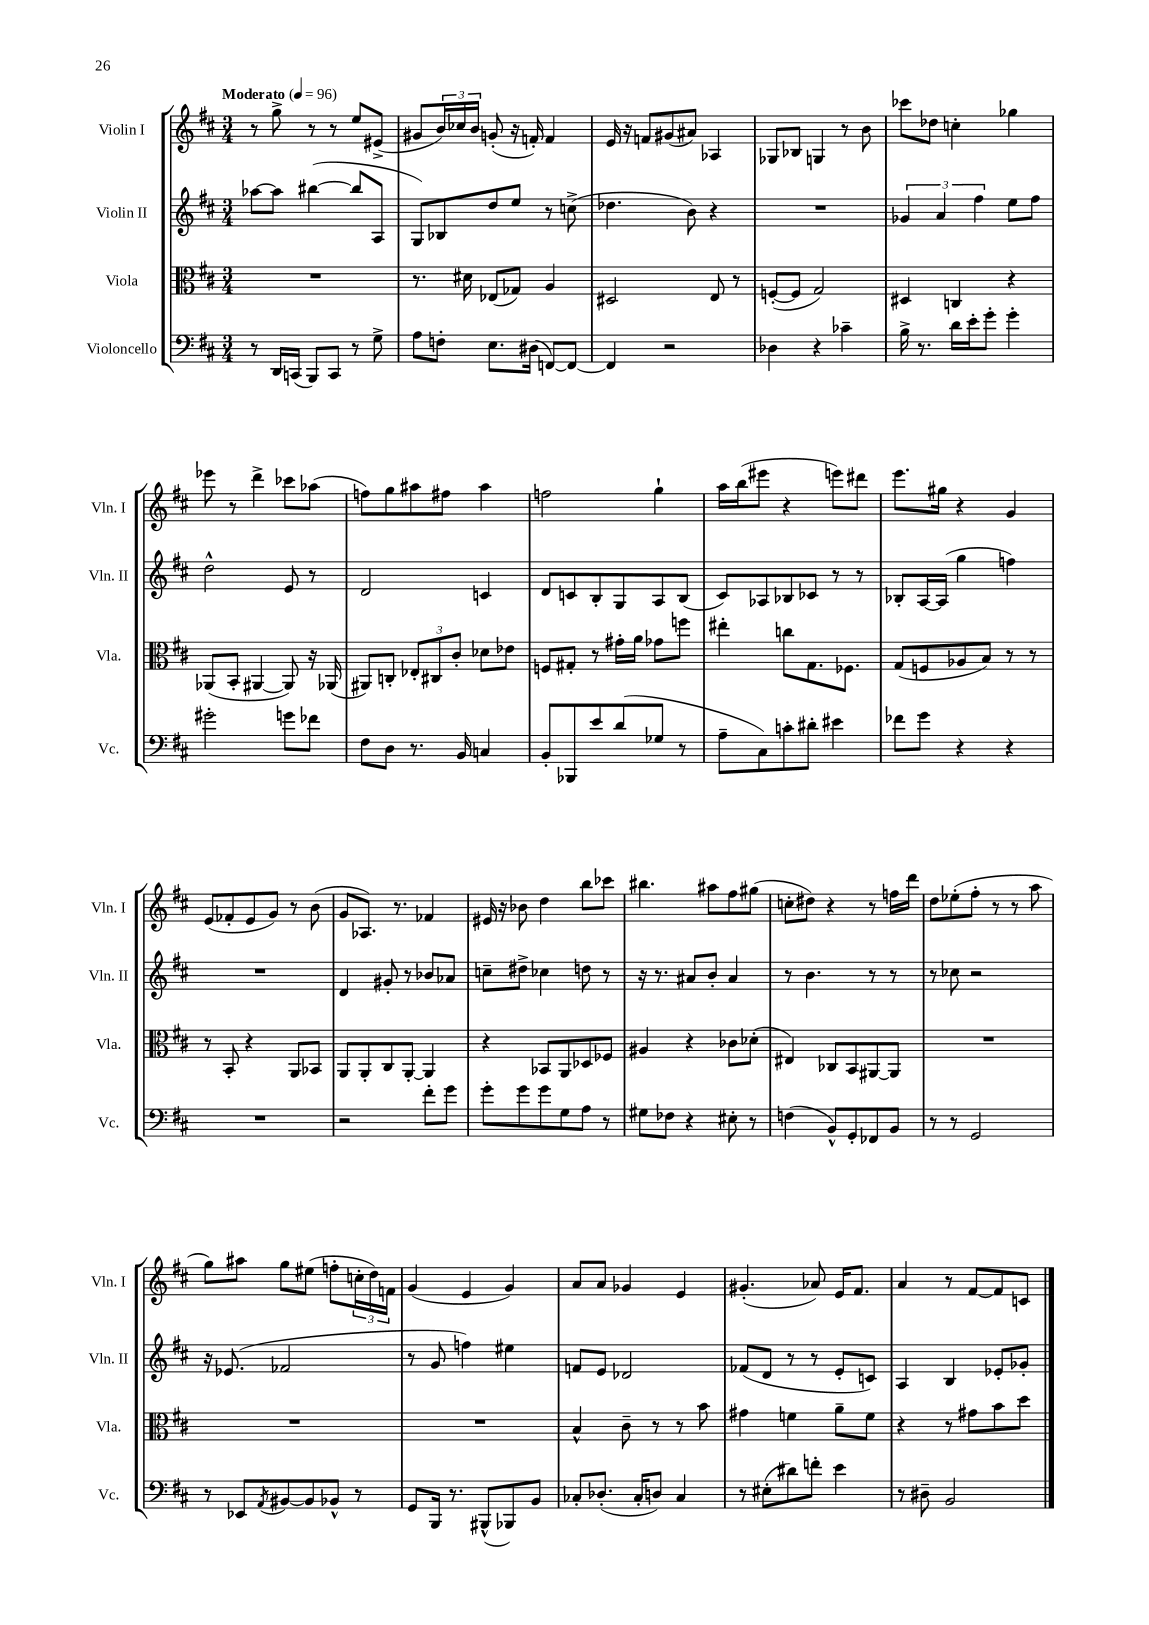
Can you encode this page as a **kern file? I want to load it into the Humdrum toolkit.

**kern	**kern	**kern	**kern
*staff4	*staff3	*staff2	*staff1
*clefF4	*clefC3	*clefG2	*clefG2
*k[f#c#]	*k[f#c#]	*k[f#c#]	*k[f#c#]
*M3/4	*M3/4	*M3/4	*M3/4
*MM96	*MM96	*MM96	*MM96
8r	2.r	[8aa-\L	8r
16DD/LL	.	8aa-\]J	8gg^\
(16CC/JJ	.	.	.
8BBB/L)	.	([4bb#\	8r
8CC/J	.	.	8r
8r	.	8bb#/]L	8ee/L
8G^\	.	8A/J	(8e#^/J
=	=	=	=
8A\L	8.r	8G/L)	8g#/L
8F'\J	.	8B-/	24b/L)
.	.	.	24cc-/
.	16d#\	.	.
.	.	.	24b/JJ
8.E\L	(8E-/L	8dd/	(8g'/
.	8G-/J)	8ee/J	16r
(16D#\Jk	.	.	16f'/)
[8FF/L)	4A/	8r	4f/
8FF/_J	.	(8cc^\	.
=	=	=	=
4FF/]	2D#/	4.dd-\	16e/
.	.	.	16r
.	.	.	8f/L
2r	.	.	(8g#/
.	.	8b\)	8a#/J)
.	8E/	4r	4A-/
.	8r	.	.
=	=	=	=
4D-\	([8F'/L	2.r	8G-/L
.	8F/]J	.	8B-/J
4r	2G/)	.	4G/
4c-~\	.	.	8r
.	.	.	8b\
=	=	=	=
16B^\	4D#/	6g-/	8ccc-\L
8.r	.	.	.
.	.	.	8dd-\J
.	.	6a/	.
16d\LL	4C/	.	4cc'\
16e'\J	.	.	.
.	.	6ff#\	.
8g'\J	.	.	.
4g'\	4r	8ee\L	4gg-\
.	.	8ff#\J	.
=	=	=	=
2g#'\	(8AA-/L	2dd^^\	8eee-\
.	8BB'/J	.	8r
.	[4AA#/	.	4ddd^\
8g\L	8AA#/])	8e/	8ccc-\L
8f-\J	16r	8r	(8aa-\J
.	(16AA-/	.	.
=	=	=	=
8F#\L	8AA#/L)	2d/	8ff\L)
8D\J	8C'/J	.	8gg\
8.r	12E-'/L	.	8aa#\
.	12C#/	.	.
.	.	.	8ff#\J
.	12c#'/J	.	.
16BB/	.	.	.
4C/	8d-\L	4c/	4aa#\
.	8e-\J	.	.
=	=	=	=
8BB'/L	8F/L	8d/L	2ff\
8BBB-/	8G#'/J	8c/	.
8e/	8r	8B'/	.
(8d/	16g#'\LL	8G/	.
.	16a\JJ	.	.
8G-/J	8g-\L	8A/	4gg`\
8r	8ff\J	(8B/J	.
=	=	=	=
8A~\L	4ee#'\	8c#/L)	16aa\LL
.	.	.	(16bb\J
8C#\)	.	8A-/	8eee#\J
8c'\	8cc\L	8B-/	4r
8d#'\J	8.G\	8c-/J	.
4e#\	.	8r	8eee\L)
.	8.F-\J	.	.
.	.	8r	8ddd#\J
=	=	=	=
8f-\L	(8G/L	8B-'/L	8.eee\L
8g\J	8F/	[16A/L	.
.	.	(16A/]JJ	16gg#\Jk
4r	8A-/	4gg\	4r
.	8B/J)	.	.
4r	8r	4ff\)	4g/
.	8r	.	.
=	=	=	=
2.r	8r	2.r	(8e/L
.	8BB'/	.	8f-'/
.	4r	.	8e/
.	.	.	8g/J)
.	8AA/L	.	8r
.	8BB-/J	.	(8b\
=	=	=	=
2r	8AA/L	4d/	8g/L
.	8AA'/	.	8.A-/J)
.	8C#/	8g#'/	.
.	.	.	8.r
.	[8AA'/J	8r	.
8f#'\L	4AA/]	8b-/L	4f-/
8g\J	.	8a-/J	.
=	=	=	=
8g'\L	4r	8cc~\L	16e#/
.	.	.	16r
8g\	.	8dd#^\J	8b-\
8g\	8BB-/L	4cc-\	4dd\
8G\	8AA/	.	.
8A\J	8D-/	8dd\	8bb\L
8r	8F-/J	8r	8ccc-\J
=	=	=	=
8G#\L	4A#/	16r	4.bb#\
.	.	8.r	.
8F-\J	.	.	.
4r	4r	8a#/L	.
.	.	8b'/J	8aa#\L
8E#'\	8c-\L	4a#/	8ff#\
8r	(8d-'\J	.	(8gg#\J
=	=	=	=
(4F\	4E#/)	8r	8cc'\L
.	.	4.b\	8dd#\J)
8BB^^/L)	8C-/L	.	4r
8GG'/	8BB/	.	.
8FF-/	[8AA#/	8r	8r
8BB/J	8AA#/]J	8r	16ff\LL
.	.	.	16ddd\JJ
=	=	=	=
8r	2.r	8r	8dd\L
8r	.	8cc-\	(8ee-'\
2GG/	.	2r	8ff#'\J
.	.	.	8r
.	.	.	8r
.	.	.	8aa\
=	=	=	=
8r	2.r	16r	8gg\L)
.	.	(8.e-/	.
8EE-/L	.	.	8aa#\J
8qAA/	.	.	.
[8BB#/	.	2f-/	8gg\L
8BB#/]	.	.	(8ee#\J
8BB-^^/J	.	.	8ff'\L
8r	.	.	24cc'\L
.	.	.	24dd\)
.	.	.	24f\JJ
=	=	=	=
8GG/L	2.r	8r	(4g/
16BBB/Jk	.	8g/	.
8.r	.	.	.
.	.	4ff\)	4e/
(8BBB#^^/L	.	.	.
8BBB-/)	.	4ee#\	4g/)
8BB/J	.	.	.
=	=	=	=
8C-'/L	4B^^/	8f/L	8a/L
(8.D-'/J	.	8e/J	8a/J
.	8c#~\	2d-/	4g-/
16C-'/LK	.	.	.
8D/J)	8r	.	.
4C-/	8r	.	4e/
.	8b\	.	.
=	=	=	=
8r	4g#\	(8f-/L	(4.g#'/
(8E#'\L	.	8d/J	.
8d#\)	4f\	8r	.
8f'\J	.	8r	8a-/)
4e\	8a~\L	8e'/L	16e/LK
.	.	.	8.f#/J
.	8f\J	8c/J)	.
=	=	=	=
8r	4r	4A/	4a/
8D#~\	.	.	.
2BB/	8r	4B/	8r
.	8g#\L	.	[8f#/L
.	8b\	8e-'/L	8f#/]
.	8dd\J	8g-'/J	8c/J
==	==	==	==
*-	*-	*-	*-
